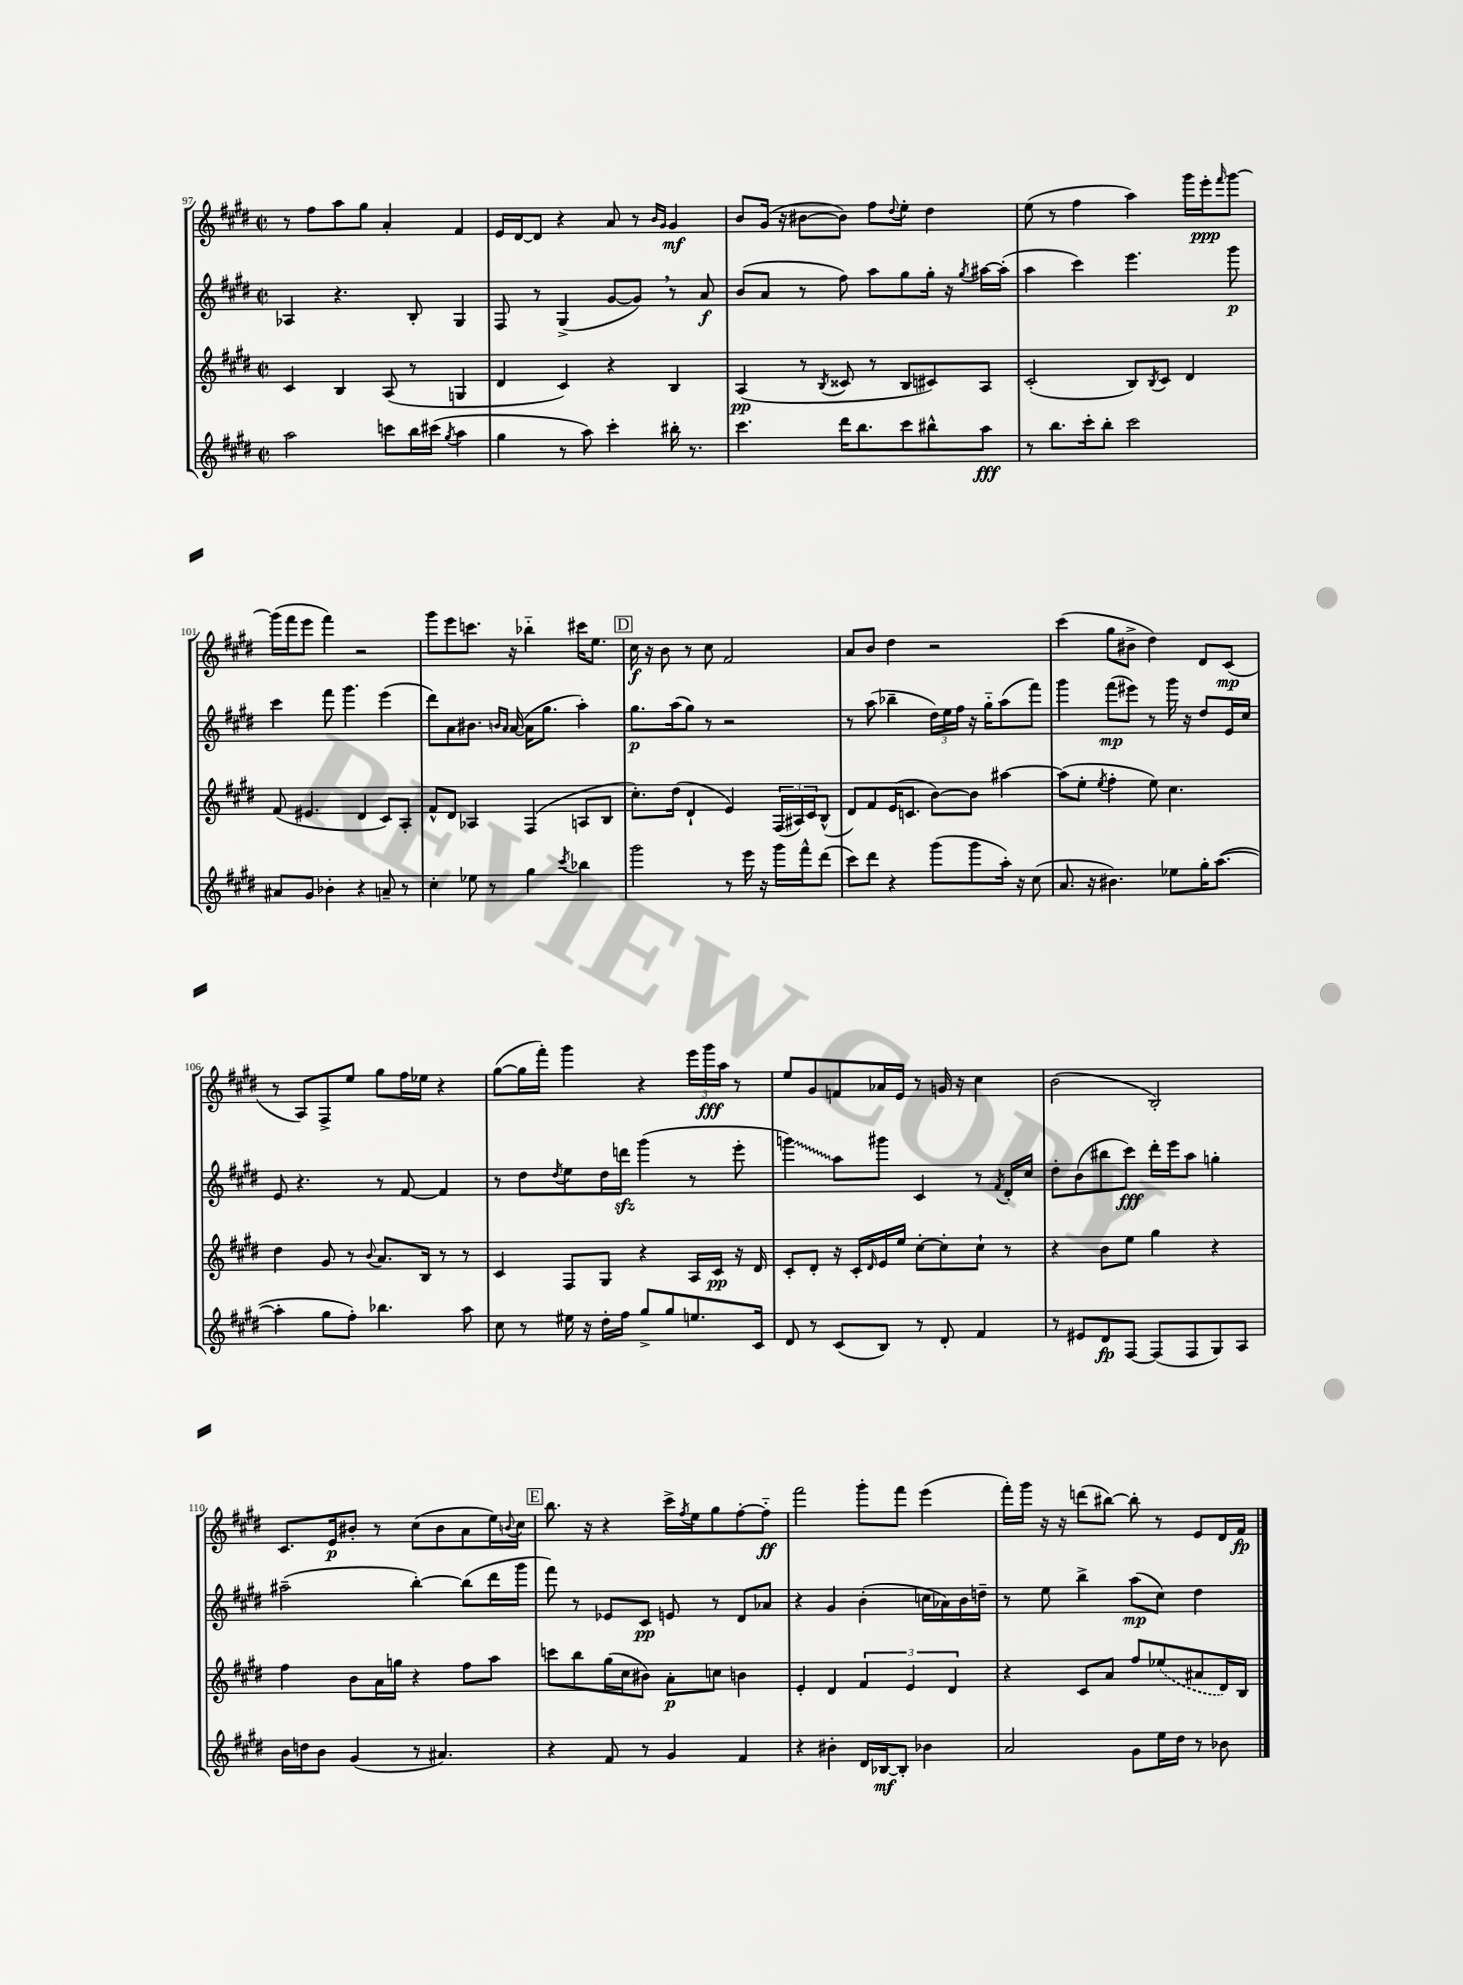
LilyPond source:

<<
\new StaffGroup <<
\new Staff = "s0" {
    \clef treble \key e \major \defaultTimeSignature \time 2/2
    r8 fis''8 a''8 gis''8 a'4-. fis'4 |
    e'16 dis'16~ dis'8 r4 a'8 r8 \grace { b'16 gis'16 } gis'4\mf |
    b'8 gis'16( r16 bis'8~ bis'8) fis''8 \appoggiatura { dis''8 } e''8-. dis''4 |
    e''8( r8 fis''4 a''4) gis'''16 e'''16-.\ppp \grace { fis'''16 } gis'''8~ |
    gis'''16( fis'''16 e'''8 fis'''4) r2 |
    gis'''8 e'''8 c'''8. r16 bes''4-_ cis'''16 e''8. |
    \mark \markup { \box "D" } cis''16\f r16 b'8 r8 cis''8 fis'2 |
    a'8 b'8 dis''4 r2 |
    cis'''4( gis''8 bis'8-> dis''4) dis'8 cis'8\mp( |
    r8 a8) fis8-> e''8 gis''8 fis''16 ees''16 r4 |
    gis''8~( gis''16 fis'''16-.) gis'''4 r4 \tuplet 3/2 { e'''16 gis'''16\fff a''16 } r8 |
    e''8 gis'8 f'8 aes'16 e'16 r8 g'16 r16 cis''4 |
    b'2( b2-.) |
    cis'8. e'16\p bis'8-. r8 cis''8( bis'8 a'8 e''16) \appoggiatura { b'8 } cis''16 |
    \mark \markup { \box "E" } b''8. r16 r4 cis'''16-> \acciaccatura { fis''8 } e''16 gis''8 fis''8~-. fis''8-_\ff |
    fis'''2 gis'''8-. fis'''8 e'''4( |
    fis'''16-.) gis'''16 r16 r16 d'''8( bis''8~) bis''8-. r8 e'8 dis'16 fis'16\fp \bar "|." |
}
\new Staff = "s1" {
    \clef treble \key e \major \defaultTimeSignature \time 2/2
    aes4 r4. b8-. gis4 |
    fis8 r8 gis4->( gis'8~ gis'8) \breathe r8 a'8\f |
    b'8( a'8 r8 fis''8) a''8 gis''8 gis''16-. r16 \acciaccatura { gis''8 } ais''16~ ais''16-.( |
    a''4 cis'''4) e'''4. gis'''8\p |
    cis'''4 fis'''8 gis'''4. e'''4( |
    dis'''8) a'8 bis'8. \grace { b'16 a'16 } a'16~( a'16 gis''8. a''4-.) |
    \mark \markup { \box "D" } gis''8.\p a''16( gis''8) r8 r2 |
    r8 a''8( bes''4-- \tuplet 3/2 { dis''16) e''16 fis''16 } r16 gis''16-_ a''8( fis'''8) |
    gis'''4 fis'''8\mp( eis'''8) r8 gis'''16 r16 dis''8 e'16 cis''16 |
    e'8 r4. r8 fis'8~ fis'4 |
    r8 dis''8 \acciaccatura { dis''8 } e''8 dis''16 d'''16\sfz gis'''4( r8 e'''8-. |
    \once \override Glissando.style = #'zigzag g'''4\glissando) a''8 gis'''8 cis'4 r8 \acciaccatura { fis'8 } dis'16-. cis''16 |
    dis''8-. b'8( bis''8 cis'''8\fff) dis'''16-. e'''16 a''8 g''4-. |
    ais''2--( b''4~-.) b''8( dis'''16 gis'''16 |
    \mark \markup { \box "E" } fis'''8) r8 ees'8 cis'8\pp e'8 r8 dis'8 aes'8 |
    r4 gis'4 b'4-.( c''16 aes'16) b'16 d''16-- |
    r8 e''8 b''4-> a''8\mp( cis''8) dis''4 \bar "|." |
}
\new Staff = "s2" {
    \clef treble \key e \major \defaultTimeSignature \time 2/2
    cis'4 b4 a8( r8 g4 |
    dis'4 cis'4) r4 b4 |
    a4\pp( r8 \acciaccatura { b8 } cisis'8 r8 b8 cis'8) a8 |
    cis'2-.( b8) \acciaccatura { b8 } cis'8 dis'4 |
    fis'8( eis'4. dis'4 cis'8) a8-. |
    fis'8-^ dis'8 aes4 fis4( a8 b8 |
    \mark \markup { \box "D" } cis''8.-.) dis''16( dis'4-! e'4) \tuplet 3/2 { fis16( ais16) cis'16 } b8-^( |
    dis'8) fis'8 e'16( c'8. b'8~) b'8 ais''4~ |
    ais''8( e''8-. \acciaccatura { e''8 } fis''4-. e''8) cis''4. |
    dis''4 gis'8 r8 \appoggiatura { b'8 } a'8. b16 r8 r8 |
    cis'4 fis8 gis8 r4 a16 cis'16\pp r16 dis'16 |
    cis'8-. dis'8-. r16 cis'16-. \grace { dis'16 } e'16 e''16 cis''8~-. cis''8-. cis''8-! r8 |
    r4 b'8 e''8 gis''4 r4 |
    fis''4 b'8 a'16 g''16 r4 fis''8 a''8 |
    \mark \markup { \box "E" } c'''8 b''8 gis''16( cis''16 bis'8) a'8-.\p c''8 b'4 |
    e'4-. dis'4 \tuplet 3/2 { fis'4 e'4 dis'4 } |
    r4 cis'8 a'8 fis''8 \once \slurDashed ees''8( ais'8 dis'16) b16 \bar "|." |
}
\new Staff = "s3" {
    \clef treble \key e \major \defaultTimeSignature \time 2/2
    a''2 c'''8 b''16 cis'''16( \acciaccatura { gis''8 } a''4 |
    gis''4 r8 a''8) cis'''4-. bis''16-. r8. |
    cis'''4. dis'''16 b''8. cis'''8 bis''8-^ a''8\fff |
    r8 b''8. cis'''16-. b''8-. cis'''2 |
    ais'8 gis'8 bes'4-. r4 a'8-- r8 |
    cis''4-. ees''8 r8 gis''4 \acciaccatura { cis'''8 } bes''4 |
    \mark \markup { \box "D" } gis'''2 r8 e'''16 r16 gis'''16 fis'''16-^ dis'''8( |
    cis'''8) dis'''8 r4 gis'''8( gis'''8 a''16-.) r16 cis''8( |
    a'8. r16 bis'4.) ees''8 gis''16-. a''8.~( |
    a''4-. gis''8 fis''8-.) bes''4. a''8 |
    cis''8 r8 eis''16 r16 dis''16-. fis''16 gis''8-> gis''8 e''8. cis'16 |
    dis'8 r8 cis'8( b8) r8 dis'8-. fis'4 |
    r8 eis'8 dis'8\fp fis8~ fis8( fis8 gis8) a8 |
    b'16 d''16 b'8 gis'4( r8 ais'4.) |
    \mark \markup { \box "E" } r4 fis'8 r8 gis'4 fis'4 |
    r4 bis'4-. dis'16 bes16~\mf bes8-. bes'4 |
    a'2 gis'8 e''16 dis''16 r8 bes'8 \bar "|." |
}
>>
>>
\layout { \context { \Score currentBarNumber = #97 } }
